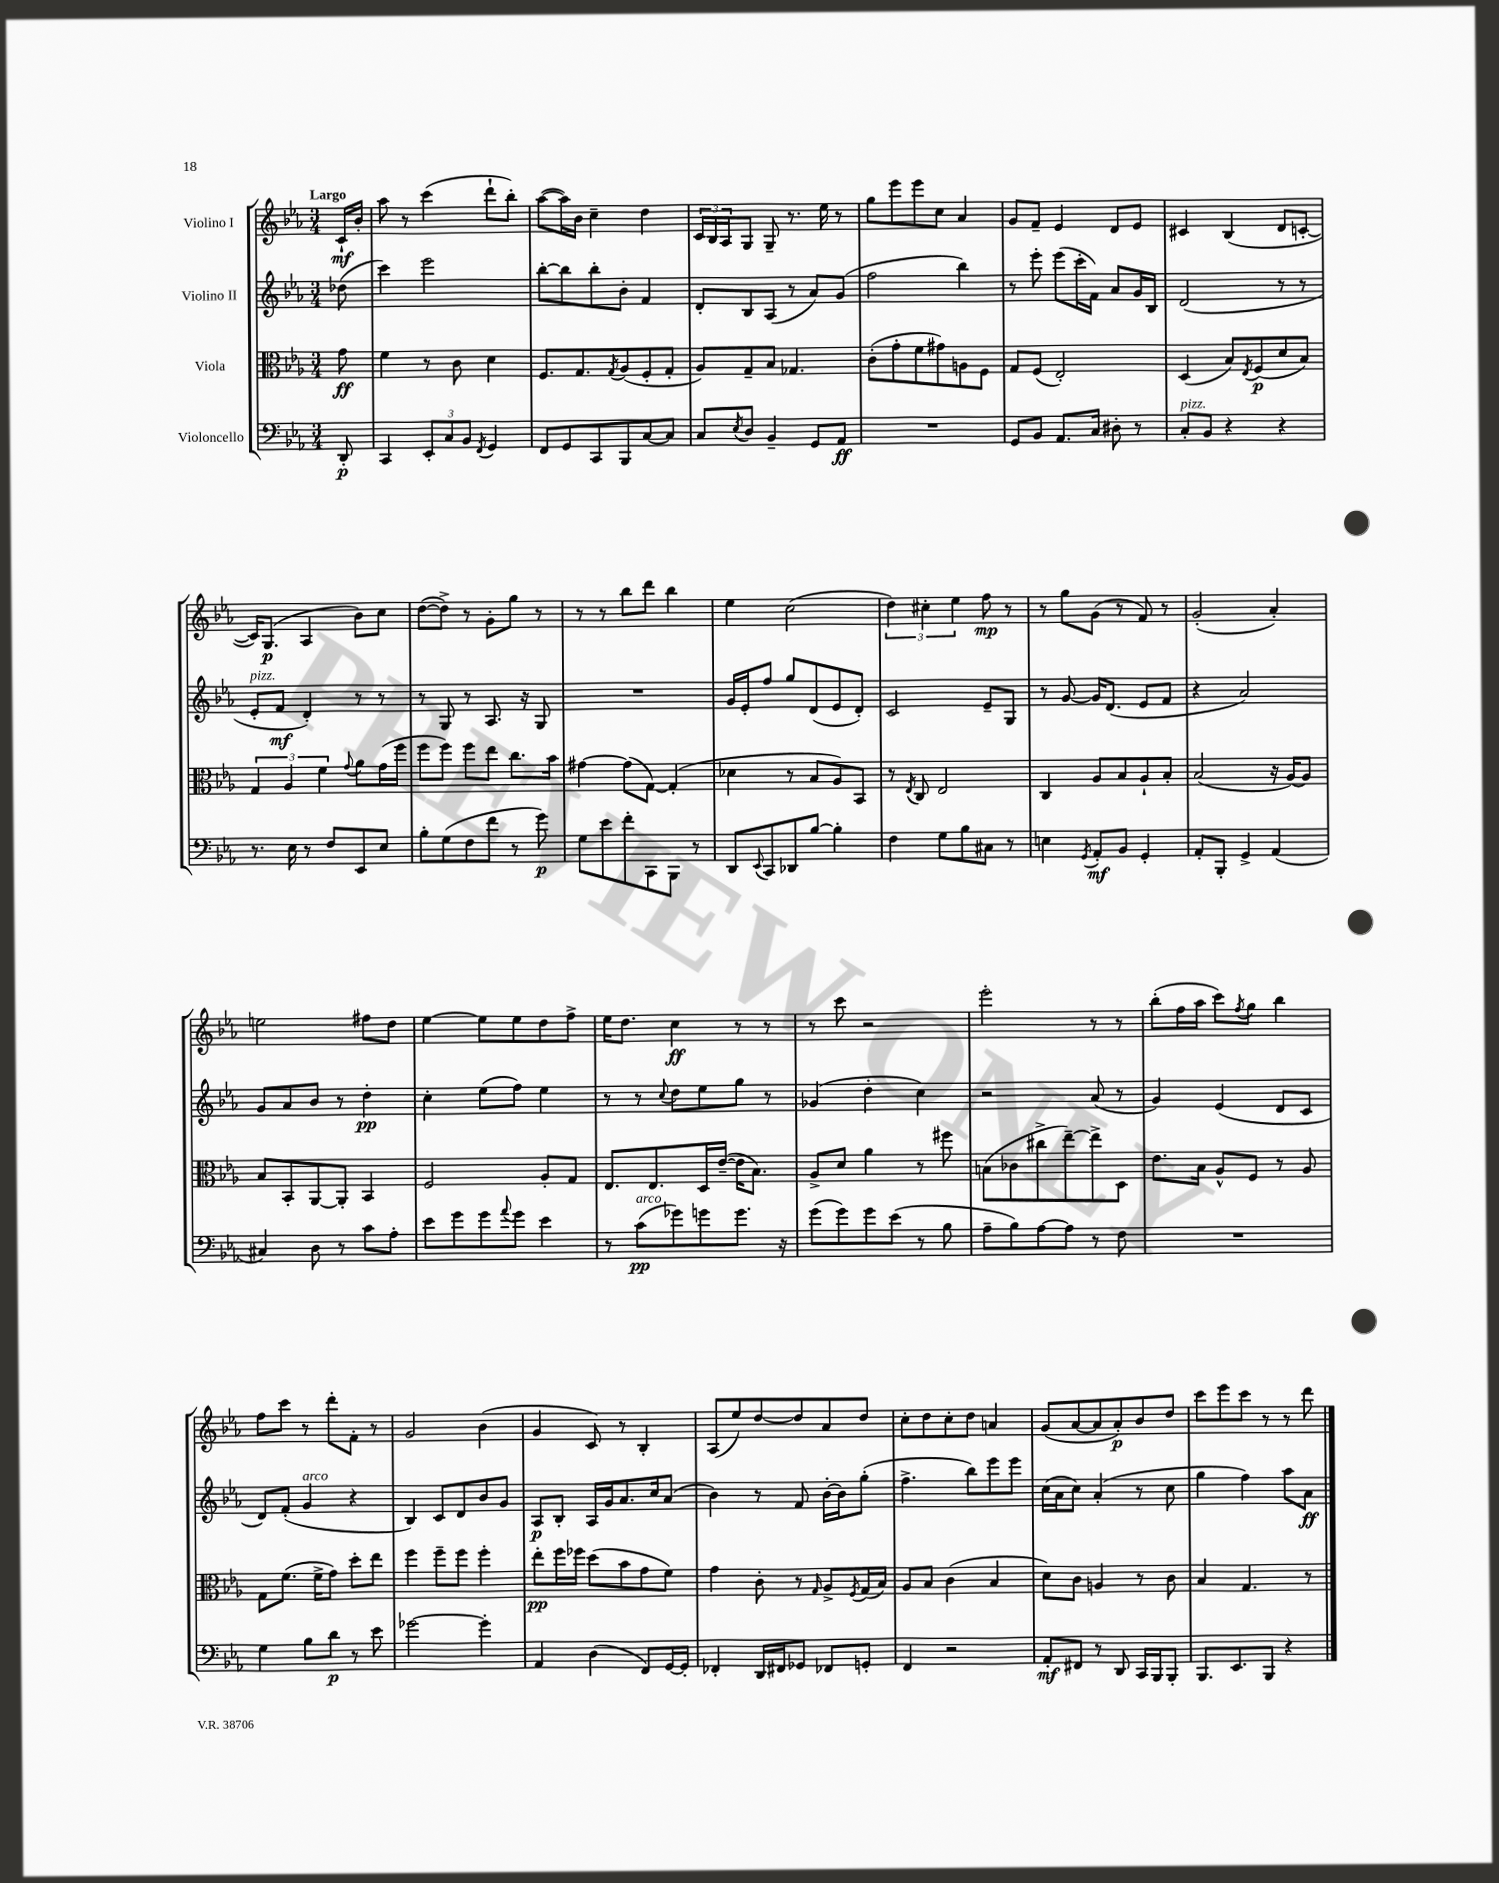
<<
\new StaffGroup <<
\new Staff = "s0" \with { instrumentName = "Violino I" } {
    \clef treble \key ees \major \numericTimeSignature \time 3/4 \partial 8 \tempo "Largo"
    c'16-!\mf bes'16-. |
    aes''8 r8 c'''4( d'''8-! bes''8-.) |
    aes''8~( aes''16) bes'16 c''4-- d''4 |
    \tuplet 3/2 { c'16 bes16 aes16 } g8 g8-- r8. ees''16 r8 |
    g''8 ees'''8 ees'''8 c''8 aes'4 |
    g'8 f'8-- ees'4 d'8 ees'8 |
    cis'4 bes4( d'8 c'8~-. |
    c'16) g8.\p( aes4 bes'8) c''8 |
    d''8~( d''8->) r8 g'8-. g''8 r8 |
    r8 r8 bes''8 d'''8 bes''4 |
    ees''4 c''2( |
    \tuplet 3/2 { d''4) cis''4-. ees''4 } f''8\mp r8 |
    r8 g''8 g'8( r8 f'8) r8 |
    g'2-.( aes'4-.) |
    e''2 fis''8 d''8 |
    ees''4~ ees''8 ees''8 d''8 f''8-> |
    ees''16 d''8. c''4\ff r8 r8 |
    r8 c'''8 r2 |
    ees'''2-. r8 r8 |
    bes''8-.( f''16 aes''16 c'''8) \acciaccatura { f''8 } g''8 bes''4 |
    f''8 c'''8 r8 d'''8-. f'8-. r8 |
    g'2 bes'4( |
    g'4 c'8) r8 bes4-. |
    aes8( ees''8) d''8~ d''8 aes'8 d''8 |
    c''8-. d''8 c''8-. d''8 a'4 |
    g'8( aes'8~ aes'8 aes'8-.\p) bes'8 d''8 |
    c'''8 ees'''8 c'''8 r8 r8 d'''8 \bar "|." |
}
\new Staff = "s1" \with { instrumentName = "Violino II" } {
    \clef treble \key ees \major \numericTimeSignature \time 3/4 \partial 8
    des''8( |
    c'''4) ees'''2 |
    bes''8~-. bes''8 bes''8-. bes'8-. f'4 |
    d'8-. bes8 aes8( r8 aes'8) g'8( |
    f''2 bes''4) |
    r8 ees'''8-. ees'''8( c'''16-. f'16) aes'8 g'16 bes16 |
    d'2( r8 r8 |
    ees'8-.^\markup { \italic "pizz." } f'8\mf d'4-.) r8 r8 |
    r8 g8 r8 aes8. r16 g8 |
    R2. |
    g'16 ees'16-. f''8 g''8 d'8( ees'8 d'8-.) |
    c'2 ees'8-- g8 |
    r8 g'8~ g'16 d'8.( ees'8 f'8 |
    r4 aes'2) |
    g'8 aes'8 bes'8 r8 d''4-.\pp |
    c''4-. ees''8( f''8) ees''4 |
    r8 r8 \appoggiatura { c''8 } d''8 ees''8 g''8 r8 |
    ges'4( d''4-. c''4) |
    r2 aes'8( r8 |
    g'4) ees'4( d'8 c'8 |
    d'8) f'8-.( g'4^\markup { \italic "arco" } r4 |
    bes4) c'8 d'8 bes'8 g'8 |
    aes8\p bes8-. aes16 g'16 aes'8. c''16 aes'8( |
    bes'4) r8 f'8 bes'16~-. bes'16 g''8-.( |
    f''4.-> bes''8) ees'''8 ees'''8 |
    c''16( aes'16 c''8) aes'4-.( r8 c''8 |
    g''4 f''4) aes''8 aes'8\ff \bar "|." |
}
\new Staff = "s2" \with { instrumentName = "Viola" } {
    \clef alto \key ees \major \numericTimeSignature \time 3/4 \partial 8
    g'8\ff |
    f'4 r8 c'8 d'4 |
    f8. g8. \acciaccatura { g8 } aes8( f8-. g8-. |
    aes8) g8-- bes8 ges4. |
    c'8-.( g'8-. f'8 gis'8) a8 f8 |
    g8 f8( ees2-.) |
    d4( bes8) \acciaccatura { ees8 } f8\p( d'8 bes8) |
    \tuplet 3/2 { g4 aes4 f'4 } \appoggiatura { g'8 } aes'8 g'16( f''16 |
    f''8 f''8) f''8 ees''8 c''8. bes'16 |
    gis'4~ gis'8( g8~) g4-.( |
    des'4 r8 bes8 aes8) bes,8 |
    r8 \acciaccatura { ees8 } c8 ees2 |
    c4 aes8 bes8 aes8-! bes8-. |
    bes2( r16 aes16~) aes8 |
    bes8 bes,8-. aes,8~ aes,8-. bes,4 |
    f2 aes8-. g8 |
    ees8. ees8. d16 ees'16~--( ees'16 bes8.) |
    aes8-> d'8 aes'4 r8 fis''8 |
    b8( ces'8 cis''8-> ees''8~--) ees''8-> d8 |
    ees'8. bes16 aes8-^ f8 r8 aes8 |
    g8 f'8.( f'16-> g'8) d''8-. ees''8 |
    f''4 f''8-- f''8 f''4-. |
    ees''8-.\pp f''16 fes''16 d''8( bes'8 g'8 f'8) |
    g'4 c'8-. r8 \grace { g16 } aes8-> \acciaccatura { f8 } g16( bes16) |
    aes8 bes8 c'4( bes4 |
    d'8) c'8 a4 r8 c'8 |
    bes4 g4. r8 \bar "|." |
}
\new Staff = "s3" \with { instrumentName = "Violoncello" } {
    \clef bass \key ees \major \numericTimeSignature \time 3/4 \partial 8
    d,8-.\p |
    c,4 \tuplet 3/2 { ees,8-. c8 bes,8 } \acciaccatura { f,8 } g,4 |
    f,8 g,8 c,8 bes,,8 c8~ c8 |
    c8 \acciaccatura { ees8 } d8 bes,4-- g,8 aes,8\ff |
    R2. |
    g,8 bes,8 aes,8. c16 dis8-. r8 |
    c8-.^\markup { \italic "pizz." } bes,8 r4 r4 |
    r8. ees16 r8 f8 ees,8 ees8 |
    bes8-. g8( f8 f'8 r8 g'8\p) |
    g8 ees'8 f'8-. c,8 bes,,8 r8 |
    d,8 \appoggiatura { ees,8 } c,8 des,8 bes8~ bes4-. |
    f4 g8 bes8 cis8 r8 |
    e4 \acciaccatura { g,8 } aes,8-.\mf bes,8 g,4-. |
    aes,8-. bes,,8-. g,4-> aes,4( |
    cis4) d8 r8 c'8 aes8-. |
    ees'8 g'8 g'8 \appoggiatura { aes'8 } g'8 ees'4 |
    r8 c'8\pp^\markup { \italic "arco" }( ges'8) g'8 g'8. r16 |
    g'8( g'8) g'8 ees'8( r8 bes8 |
    aes8-- bes8) aes8~ aes8 r8 f8 |
    R2. |
    g4 bes8 d'8\p r8 ees'8 |
    ges'2~ ges'4-. |
    aes,4 d4( f,8) g,16~ g,16-. |
    fes,4-. d,16 fis,16 ges,8 fes,8 g,8-. |
    f,4 r2 |
    aes,8-.\mf fis,8 r8 d,8 c,16 bes,,16 bes,,8-. |
    bes,,8. ees,8. bes,,8 r4 \bar "|." |
}
>>
>>
\layout { \context { \Score \remove "Bar_number_engraver" } }
